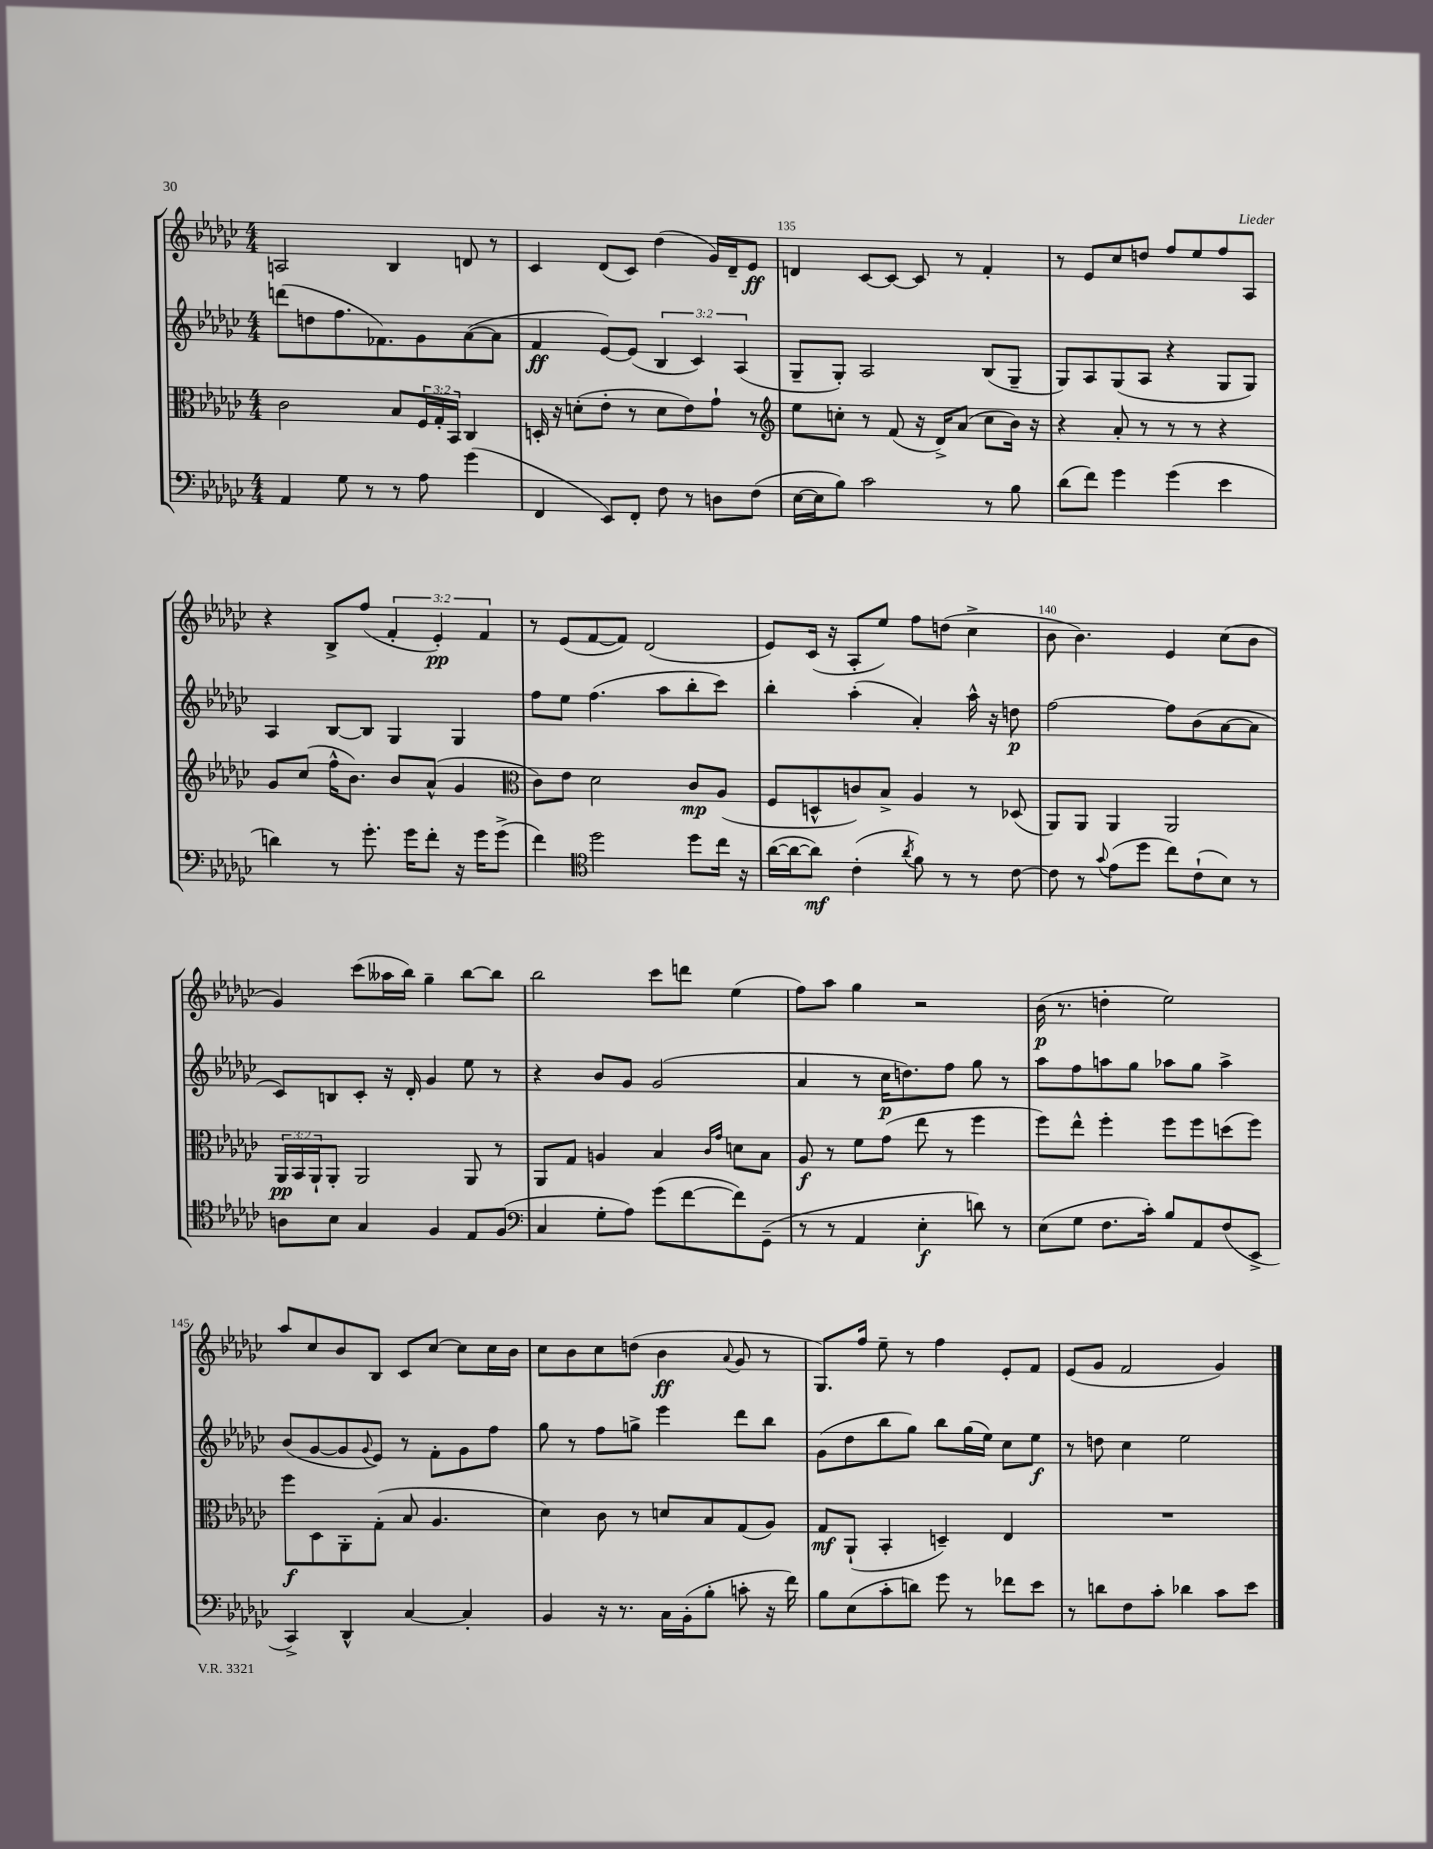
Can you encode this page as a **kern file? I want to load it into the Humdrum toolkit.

**kern	**kern	**kern	**kern
*staff4	*staff3	*staff2	*staff1
*clefF4	*clefC3	*clefG2	*clefG2
*k[b-e-a-d-g-c-]	*k[b-e-a-d-g-c-]	*k[b-e-a-d-g-c-]	*k[b-e-a-d-g-c-]
*M4/4	*M4/4	*M4/4	*M4/4
4AA-	2c-	(8ddd	2A
.	.	8dd	.
8G-	.	8.ff	.
8r	.	.	.
.	.	8.f-)	.
8r	8B-	.	4B-
8A-	24F	8g-	.
.	24G-'	.	.
.	24BB-	.	.
(4g-	4C-	([8a-	8d
.	.	8a-]	8r
=	=	=	=
4FF	16D'	4f	4c-
.	16r	.	.
.	(8d'	.	.
8EE-)	8e-'	[8e-)	(8d-
8FF'	8r	(8e-]	8c-)
8F	8d	6B-	(4dd-
8r	8e-)	.	.
.	.	6c-)	.
8D	8g-`	.	16g-)
.	.	.	16d-~
.	.	(6A-	.
(8F	8r	.	8e-
=	=	=	=
*	*clefG2	*	*
[16E-	8ee-	8G-~	4d
16E-]	.	.	.
8B-)	8cc'	8G-')	.
2c-	8r	2A-	[8c-
.	(8f	.	8c-_
.	16r	.	8c-]
.	16d-^)	.	.
.	(8a-	.	8r
8r	8cc	(8B-	4f'
8B-	16b-)	8G-~	.
.	16r	.	.
=	=	=	=
(8d-	4r	8G-)	8r
8f)	.	8A-	8e-
4g-	8a-'	(8G-	8cc-
.	8r	8A-	8dd
(4g-	8r	4r	8ff
.	8r	.	8ee-
4e-	4r	8G-	8ff
.	.	8G-)	8A-
=	=	=	=
4d)	8g-	4A-	4r
.	(8cc-	.	.
8r	16ff^^	[8B-	8B-^
.	8.b-)	.	.
8.g-'	.	8B-]	(8ff
.	8b-	4G-	6f'
16g-	.	.	.
8f'	(8a-^^	.	.
.	.	.	6e-')
16r	4g-	4G-	.
16g-	.	.	.
.	.	.	6f
(8g-^	.	.	.
=	=	=	=
*	*clefC3	*	*
4f)	8c-)	8ff	8r
.	8e-	8ee-	(8e-
*clefC4	*	*	*
2dd-	2d-	(4.ff	[8f
.	.	.	8f])
.	.	.	(2d-
.	.	8aa-	.
8dd-	8c-	8bb-'	.
16cc-	(8A-	8ccc-)	.
16r	.	.	.
=	=	=	=
([16a-	8F	4bb-'	8e-)
16a-_	.	.	.
8a-])	8D^^	.	(16c-
.	.	.	16r
(4c-'	8c)	(4aa-'	8A-'
.	8B-^	.	8ee-)
8qa-	.	.	.
8f)	4A-	4a-')	8ff
8r	.	.	(8dd
8r	8r	16aa-^^	4cc-^
.	.	16r	.
[8c-	(8D-	8dd	.
=	=	=	=
8c-]	8AA-)	[2ff	8b-
8r	8AA-	.	4.b-)
8qqg-	.	.	.
(8e-	4AA-	.	.
8dd-	.	.	.
8cc-)	2AA-	8ff]	4e-
(8c-`	.	(8b-	.
8B-)	.	[8a-	(8cc-
8r	.	8a-]	8b-
=	=	=	=
8A	24AA-	8c-)	4g-)
.	24BB-	.	.
.	24AA-`	.	.
8B-	8AA-'	8B	.
4G-	2AA-	8c-'	(8ccc-
.	.	16r	16aa--
.	.	16d-'	16bb-)
4F	.	4g-	4gg-~
8E-	8AA-	8ee-	[8bb-
(8F	8r	8r	8bb-]
=	=	=	=
*clefF4	*	*	*
4C-	8AA-	4r	2bb-
.	8G-	.	.
8G-'	4A	8b-	.
8A-)	.	8g-	.
(8g-	4B-	(2g-	8ccc-
[8f	.	.	8ddd
.	16qqc-	.	.
.	16qqg-	.	.
8f])	8d	.	(4ee-
(8GG-~	8B-	.	.
=	=	=	=
8r	8A-	4a-	8ff)
8r	8r	.	8aa-
4AA-	8f	8r	4gg-
.	(8g-	16cc-	.
.	.	8.dd)	.
4E-'	8ee-	.	2r
.	8r	8ff	.
8d)	4ff	8gg-	.
8r	.	8r	.
=	=	=	=
(8E-	8ff)	8aa-	(16b-
.	.	.	8.r
8G-	8ee-^^	8ff	.
8.F	4ff'	8aa	4dd'
.	.	8gg-	.
16c-')	.	.	.
8B-	8ff	8aa-	2ee-)
8AA-	8ff	8gg-	.
(8F	(8dd	4aa-^	.
8EE-^	8ff)	.	.
=	=	=	=
4CC-^)	8ff	(8b-	8aa-
.	8D-	[8g-	8cc-
4DD-^^	8AA-'	8g-]	8b-
.	.	8qqg-	.
.	(8G-'	8e-)	8B-
[4C-	8B-	8r	8c-
.	4.A-	8f'	[8cc-
4C-']	.	8g-	8cc-]
.	.	8ff	16cc-
.	.	.	16b-
=	=	=	=
4BB-	4d-)	8gg-	8cc-
.	.	8r	8b-
16r	8c-	8ff	8cc-
8.r	.	.	.
.	8r	8gg^	(8dd
16C-	8d	4eee-	4b-
(16BB-'	.	.	.
8B-'	8B-	.	.
.	.	.	8qqa-
8c'	(8G-	8ddd-	8g-
16r	8A-)	8bb-	8r
16f)	.	.	.
=	=	=	=
8B-	8G-	(8g-	8.G-)
(8E-	(8AA-`	8dd-	.
.	.	.	16ff
8c-'	4BB-'	8bb-	8ee-~
8d)	.	8gg-)	8r
8g-	4D~)	8bb-	4ff
8r	.	(16gg-	.
.	.	16ee-)	.
8f-	4E-	8cc-	8e-'
8e-	.	8ee-	8f
=	=	=	=
8r	1r	8r	(8e-
8d	.	8dd	8g-
8F	.	4cc-	2f
8c-'	.	.	.
4d-	.	2ee-	.
8c-	.	.	4g-)
8e-	.	.	.
==	==	==	==
*-	*-	*-	*-
